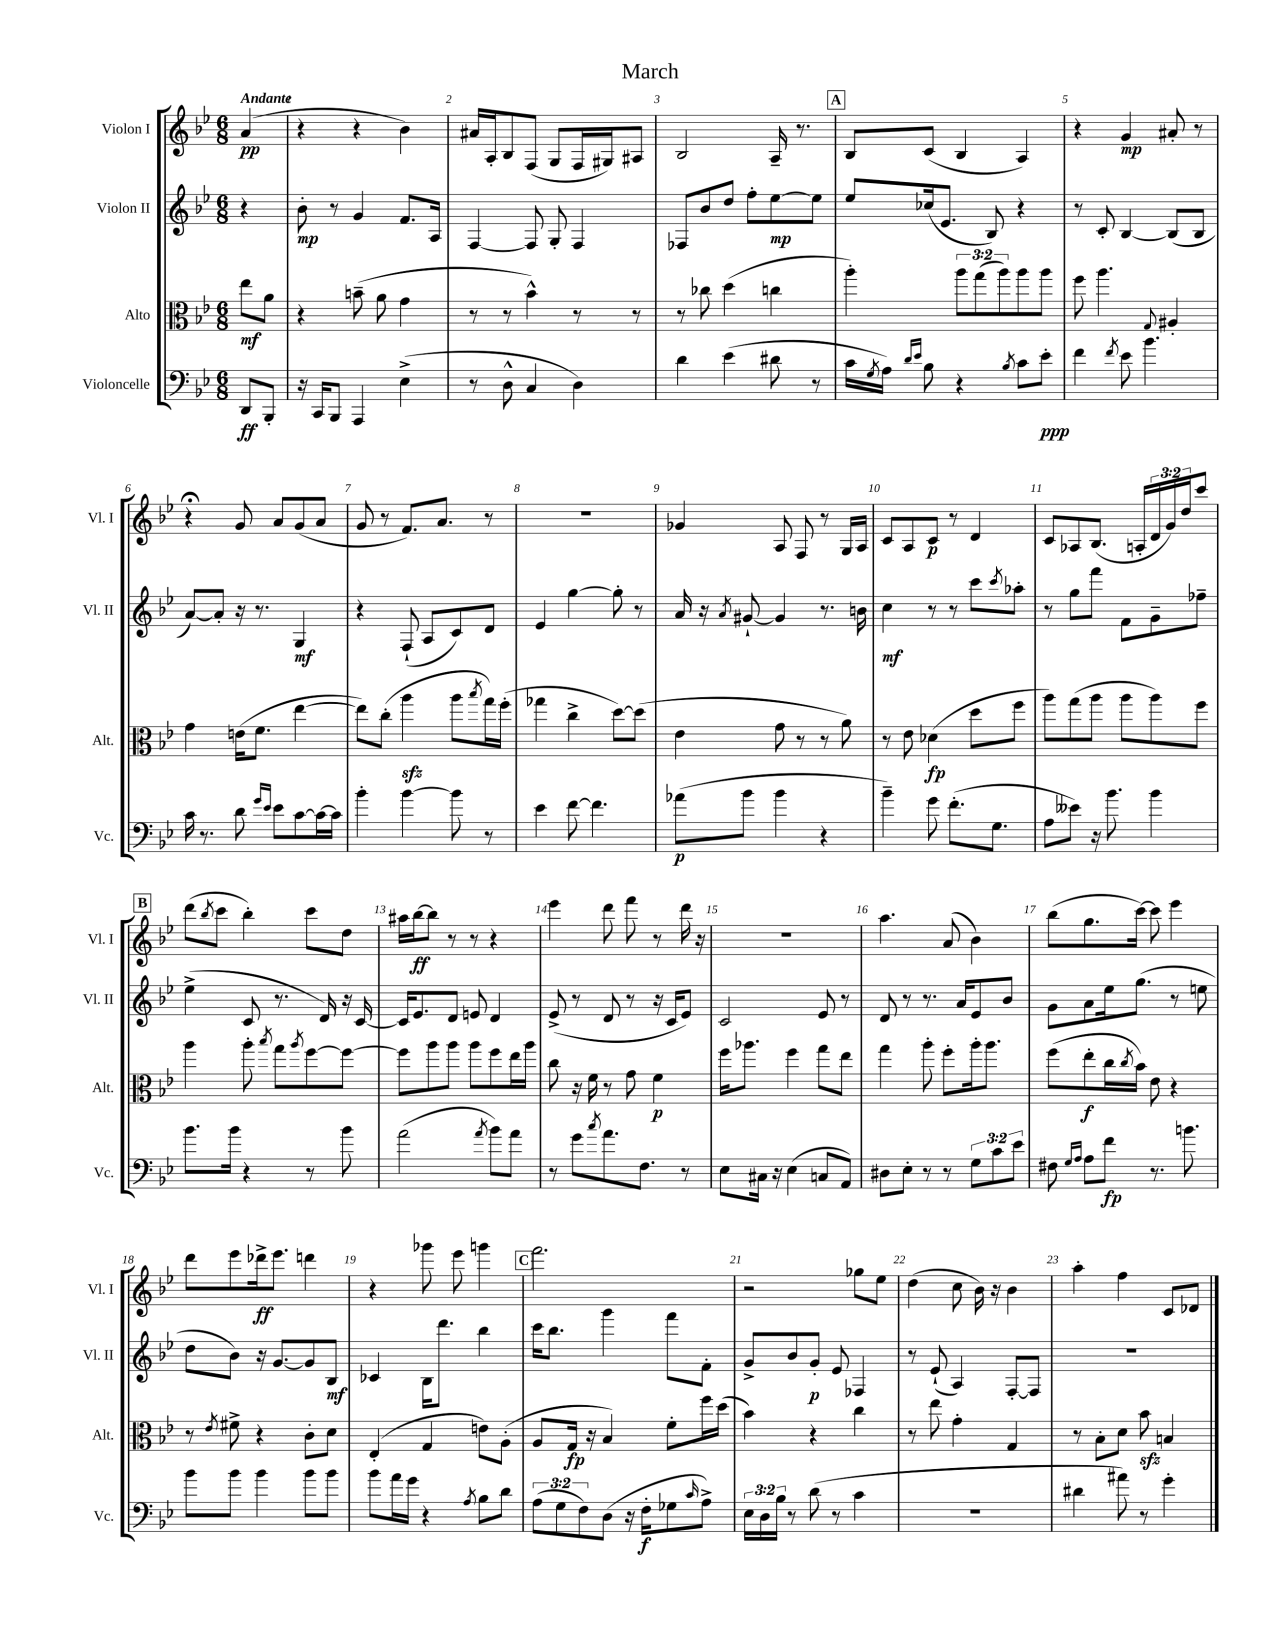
\header { title = "March" }
<<
\new StaffGroup <<
\new Staff = "s0" \with { instrumentName = "Violon I" shortInstrumentName = "Vl. I" } {
    \clef treble \key bes \major \numericTimeSignature \time 6/8 \override Staff.TupletNumber.text = #tuplet-number::calc-fraction-text \partial 4 \tempo "Andante"
    a'4\pp( |
    r4 r4 bes'4) |
    ais'16 a16-. bes8 f8( g8 f16 gis16) ais8 |
    bes2 a16-- r8. |
    \mark \markup { \box "A" } bes8 c'8( bes4 a4) |
    r4 g'4\mp ais'8-. r8 |
    r4\fermata g'8 a'8 g'8( a'8 |
    g'8 r8 f'8.) a'8. r8 |
    R2. |
    ges'4 a8 f8 r8 g16 a16 |
    c'8 a8 c'8\p r8 d'4 |
    c'8 aes8 bes8.( a16-. \tuplet 3/2 { d'16 g'16) d''16 } c'''8 |
    \mark \markup { \box "B" } d'''8( \acciaccatura { bes''8 } c'''8 bes''4-.) c'''8 d''8 |
    ais''16 bes''16~\ff bes''8 r8 r8 r4 |
    ees'''4 d'''8 f'''8 r8 d'''16 r16 |
    R2. |
    a''4. a'8( bes'4) |
    bes''8( g''8. c'''16~) c'''8 ees'''4 |
    d'''8 ees'''8 des'''16->\ff ees'''8. d'''4 |
    r4 ges'''8 ees'''8 g'''4 |
    \mark \markup { \box "C" } f'''2. |
    r2 ges''8 ees''8 |
    d''4( c''8 bes'16) r16 bes'4 |
    a''4-. f''4 c'8 des'8 \bar "|." |
}
\new Staff = "s1" \with { instrumentName = "Violon II" shortInstrumentName = "Vl. II" } {
    \clef treble \key bes \major \numericTimeSignature \time 6/8 \partial 4
    r4 |
    bes'8-.\mp r8 g'4 f'8. a16 |
    f4~ f8 g8-. f4 |
    fes8 bes'8 d''8 f''8-. ees''8~\mp ees''8 |
    \mark \markup { \box "A" } ees''8 ces''16( ees'8. bes8) r4 |
    r8 c'8-. bes4~ bes8( bes8 |
    a'8~) a'8-. r16 r8. g4\mf |
    r4 f8-!( a8 c'8) d'8 |
    ees'4 g''4~ g''8-. r8 |
    a'16 r16 \acciaccatura { a'8 } gis'8~-! gis'4 r8. b'16 |
    c''4\mf r8 r8 c'''8 \acciaccatura { c'''8 } aes''8-. |
    r8 g''8 f'''8 f'8 g'8-- fes''8-- |
    \mark \markup { \box "B" } ees''4->( c'8 r8. d'16) r16 c'16~ |
    c'16 ees'8. d'8 e'8 d'4 |
    ees'8->( r8 d'8 r8 r16 c'16 ees'8) |
    c'2 ees'8 r8 |
    d'8 r8 r8. a'16 ees'8 bes'8 |
    g'8 a'8 ees''16 g''8.( r8 e''8 |
    d''8 bes'8) r16 g'8.~ g'8 bes8\mf |
    ces'4 bes16 d'''8. bes''4 |
    \mark \markup { \box "C" } c'''16 bes''8. g'''4 f'''8 f'8-. |
    g'8-> bes'8 g'8-.\p ees'8 fes4 |
    r8 ees'8-!( a4) f8~-. f8 |
    R2. \bar "|." |
}
\new Staff = "s2" \with { instrumentName = "Alto" shortInstrumentName = "Alt." } {
    \clef alto \key bes \major \numericTimeSignature \time 6/8 \override Staff.TupletNumber.text = #tuplet-number::calc-fraction-text \partial 4
    ees''8\mf a'8 |
    r4 b'8--( a'8 g'4 |
    r8 r8 bes'4-^) r8 r8 |
    r8 ces''8 d''4( c''4 |
    \mark \markup { \box "A" } a''4-.) \tuplet 3/2 { a''8 g''8( a''8) } a''8 a''8 |
    f''8 a''4. \appoggiatura { g8 } ais4-. |
    g'4 e'16( f'8. ees''4~ |
    ees''8) c''8-.( a''4\sfz a''8 \acciaccatura { bes''8 } g''16) f''16-.( |
    ges''4 c''4-> d''8~) d''8( |
    ees'4 g'8 r8 r8 a'8) |
    r8 ees'8 des'4\fp( d''8 f''8 |
    a''8) g''8( a''8 a''8 a''8) f''8 |
    \mark \markup { \box "B" } a''4 a''8-. \acciaccatura { bes''8 } g''8 \acciaccatura { a''8 } f''8~ f''8~ |
    f''8 a''8 a''8 a''8 f''8 ees''16 a''16 |
    c''8 r16 f'16 r8 g'8 f'4\p |
    f''16 aes''8. f''4 g''8 ees''8 |
    g''4 a''8-. f''8-. a''16-. a''8. |
    f''8( ees''8-.\f c''16 \acciaccatura { c''8 } bes'16) ees'8 r4 |
    r8 \acciaccatura { ees'8 } fis'8-> r4 c'8-. d'8 |
    ees4-.( g4 e'8) a8-.( |
    \mark \markup { \box "C" } a8 g16\fp r16 bes4) f'8-. f''16 d''16( |
    bes'4) r4 c''4 |
    r8 ees''8 g'4-. g4 |
    r8 bes8-. d'8 bes'8\sfz b4 \bar "|." |
}
\new Staff = "s3" \with { instrumentName = "Violoncelle" shortInstrumentName = "Vc." } {
    \clef bass \key bes \major \numericTimeSignature \time 6/8 \override Staff.TupletNumber.text = #tuplet-number::calc-fraction-text \partial 4
    d,8\ff bes,,8-. |
    r16 c,16 bes,,8 a,,4 ees4->( |
    r8 d8-^ c4 d4) |
    d'4 ees'4( dis'8 r8 |
    \mark \markup { \box "A" } c'16 \acciaccatura { g8 } a16) \grace { d'16 ees'16 } bes8 r4 \acciaccatura { bes8 } c'8 ees'8-.\ppp |
    f'4 \acciaccatura { f'8 } ees'8 bes'4. |
    c'16 r8. d'8 \grace { g'16 ees'16 } ees'8 c'8~ c'16~ c'16 |
    bes'4-. bes'4~ bes'8 r8 |
    ees'4 f'8~ f'4. |
    aes'8\p( bes'8 bes'4 r4 |
    bes'4--) g'8 f'8.-.( g8. |
    a8 eeses'8) r16 bes'8. bes'4 |
    \mark \markup { \box "B" } bes'8. bes'16 r4 r8 bes'8 |
    a'2( \acciaccatura { a'8 } bes'8) a'8 |
    r8 g'8 \acciaccatura { c''8 } a'8. f8. r8 |
    ees8 cis16 r16 ees4( c8 a,8) |
    dis8 ees8-. r8 r8 \tuplet 3/2 { g8 c'8 ees'8 } |
    fis8 \grace { g16 a16 } a8 f'8\fp r8. b'8. |
    bes'8 bes'8 bes'4 bes'8 bes'8 |
    bes'8 a'16 g'16 r4 \acciaccatura { a8 } bes8 d'8 |
    \mark \markup { \box "C" } \tuplet 3/2 { a8( g8 f8) } d8( r16 f16-.\f ges8 \grace { c'16 } a8->) |
    \tuplet 3/2 { ees16 d16 bes16 } r8 d'8( r8 c'4 |
    R2. |
    dis'4 ais'8) r8 g'4-. \bar "|." |
}
>>
>>
\layout { \context { \Score \override BarNumber.break-visibility = ##(#f #t #t) barNumberVisibility = #all-bar-numbers-visible } }
